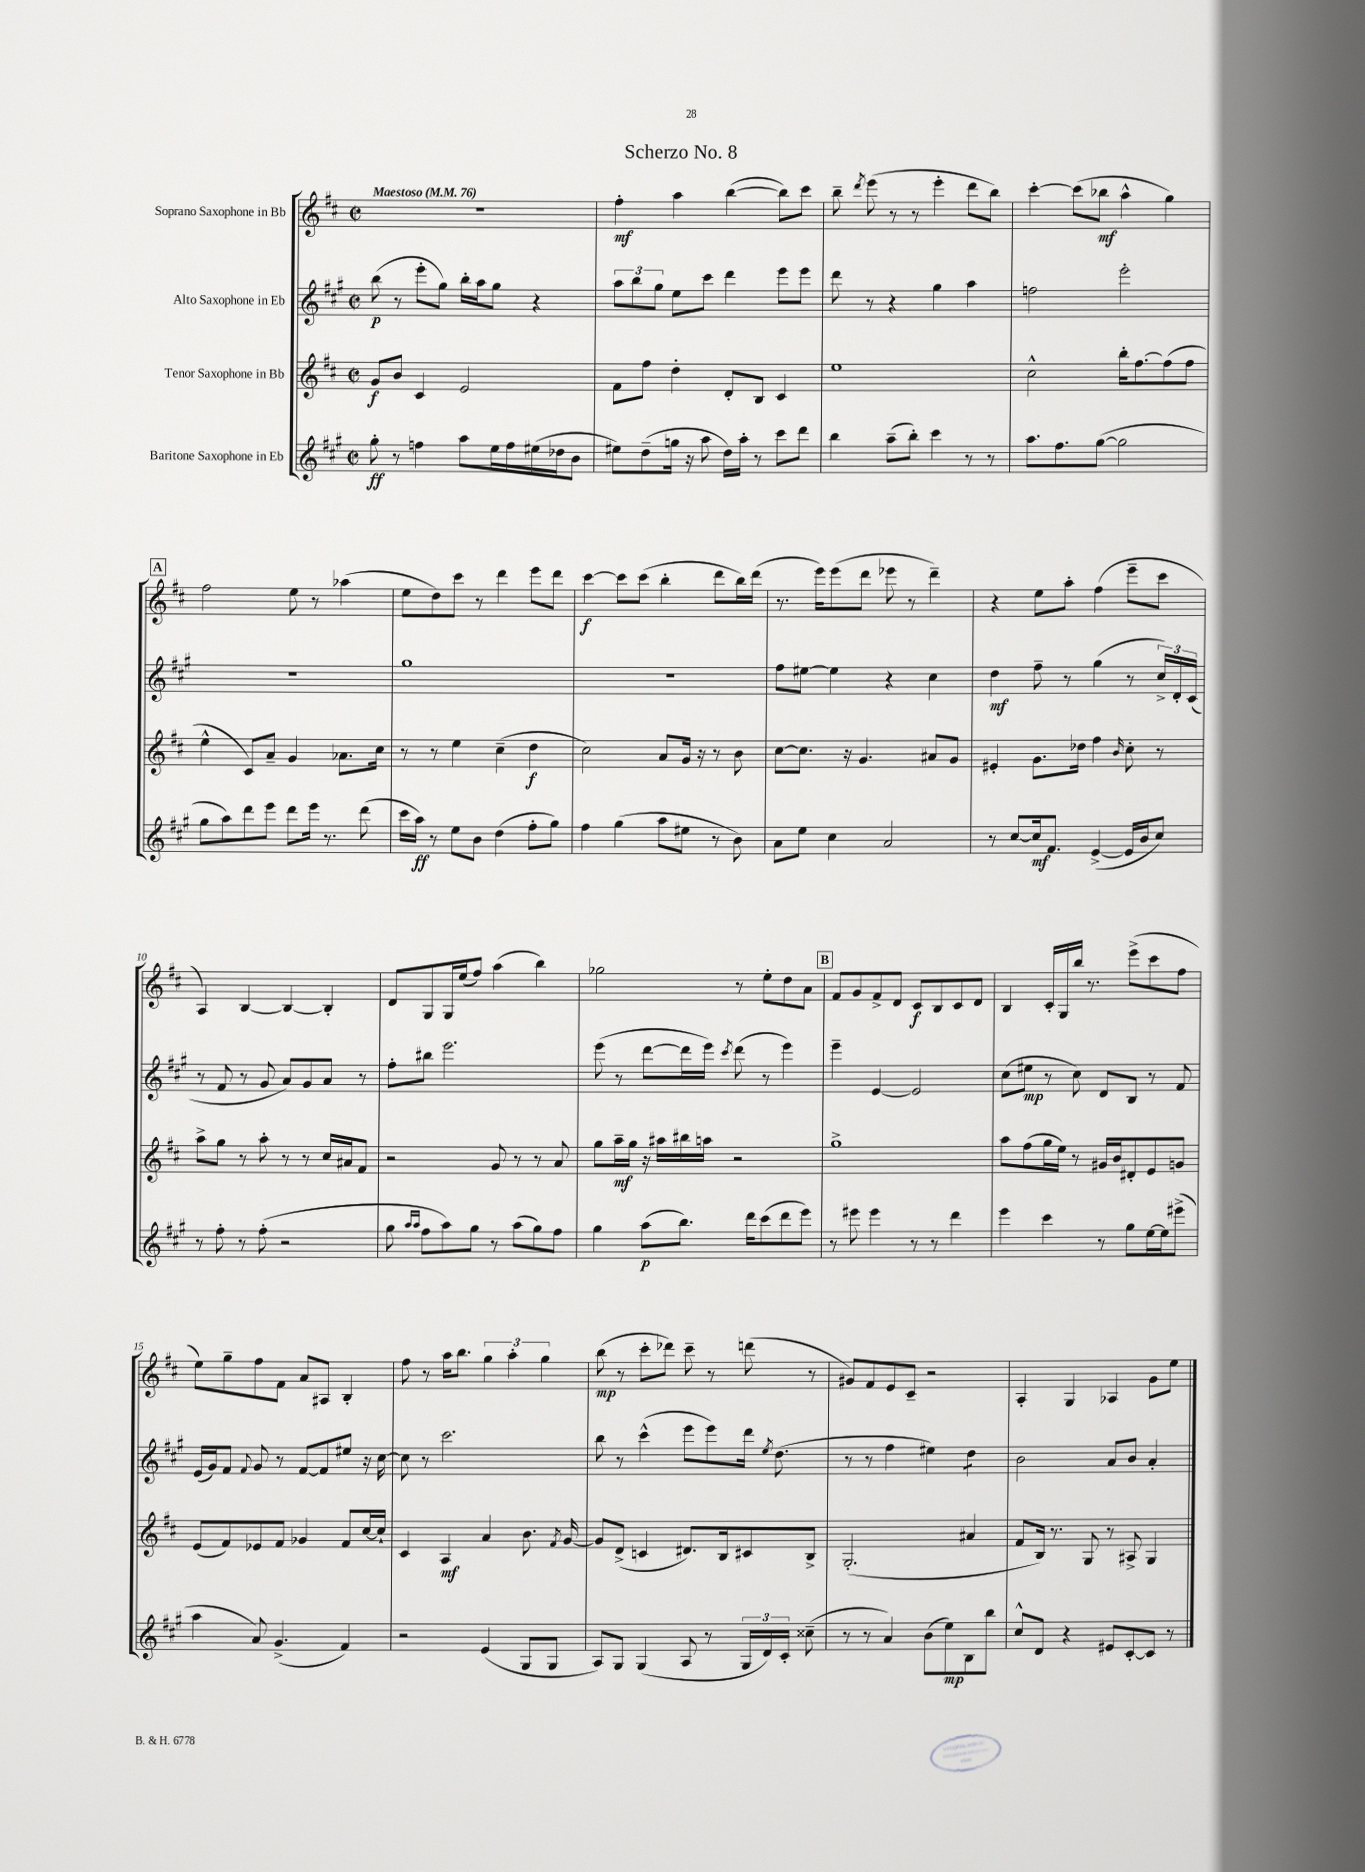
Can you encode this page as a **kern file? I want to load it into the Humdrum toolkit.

**kern	**kern	**kern	**kern
*staff4	*staff3	*staff2	*staff1
*clefG2	*clefG2	*clefG2	*clefG2
*k[f#c#g#]	*k[f#c#]	*k[f#c#g#]	*k[f#c#]
*M2/2	*M2/2	*M2/2	*M2/2
*met(c|)	*met(c|)	*met(c|)	*met(c|)
*MM76	*MM76	*MM76	*MM76
8gg#'	8g	(8bb	1r
8r	8b	8r	.
4ff	4c#	8eee'	.
.	.	8gg#)	.
8aa	2e	16bb'	.
.	.	16aa	.
16ee	.	8gg#	.
16ff	.	.	.
(16ee#	.	4r	.
16dd-	.	.	.
8b	.	.	.
=	=	=	=
8ee#)	8f#	12aa	4ff#'
.	.	12bb	.
(8dd~	8ff#	.	.
.	.	12gg#	.
16gg	4dd'	8ee	4aa
16r	.	.	.
8aa	.	8ccc#	.
16dd)	8d'	4ddd	([4bb
16aa'	.	.	.
8r	8B	.	.
8ccc#	4c#	8eee	8bb])
8ddd	.	8eee	8ccc#
=	=	=	=
4bb	1ee	8ddd	8bb~
.	.	.	8qddd
.	.	8r	(8eee
(8aa~	.	4r	8r
8bb')	.	.	8r
4ccc#	.	4gg#	4eee'
8r	.	4aa	8ddd
8r	.	.	8bb)
=	=	=	=
8.aa	2cc#^^	2ff	[4ccc#'
8.ff#	.	.	.
.	.	.	(8ccc#]
([8gg#	.	.	8bb-
2gg#]	16bb'	2eee'	4aa^^
.	[8.ff#	.	.
.	(8ff#]	.	4gg)
.	8ff#	.	.
=	=	=	=
8gg#	4ee^^	1r	2ff#
8aa)	.	.	.
8ddd	8c#)	.	.
8eee	8a~	.	.
8ddd	4g	.	8ee
16eee	.	.	8r
8.r	.	.	.
.	8.a-	.	(4aa-
(8ddd	.	.	.
.	16cc#	.	.
=	=	=	=
16ccc#	8r	1gg#	8ee
16aa)	.	.	.
8r	8r	.	8dd)
8ee	4ee	.	8ccc#
8b	.	.	8r
(4dd	(4cc#~	.	4ddd
8ff#'	4dd	.	8eee
8gg#)	.	.	8ddd
=	=	=	=
4ff#	2cc#)	1r	[4ccc#
(4gg#	.	.	8ccc#]
.	.	.	(8ccc#
8aa	8a	.	4bb'
8ee#	16g	.	.
.	16r	.	.
8r	8r	.	8ddd
8b)	8b	.	16bb)
.	.	.	(16ddd
=	=	=	=
8a	[8cc#	8ff#	8.r
8ee	8.cc#]	[8ee#	.
.	.	.	16eee)
4cc#	.	4ee#]	(8eee
.	16r	.	.
.	4.g	.	8ddd
2a	.	4r	8eee-
.	.	.	8r
.	8a#	4cc#	4ddd~)
.	8g	.	.
=	=	=	=
8r	4e#'	4dd	4r
[8cc#	.	.	.
16cc#]	8.g	8ff#~	8ee
8.f#	.	.	.
.	.	8r	8aa'
.	16dd-	.	.
([4e^	4ff#	(4gg#	(4ff#
.	16qqb	.	.
16e]	8cc#'	8r	8eee~
16b	.	.	.
8cc#)	8r	24cc#^)	8ccc#
.	.	24d'	.
.	.	(24c#	.
=	=	=	=
8r	8aa^	8r	4A)
8ff#'	8gg	8f#	.
8r	8r	8r	[4B
(8ff#'	8aa'	8g#	.
2r	8r	8a)	4B_
.	8r	8g#	.
.	16cc#	8a	4B']
.	16a#	.	.
.	8f#	8r	.
=	=	=	=
8gg#	2r	8ff#'	8d
16qqaa	.	.	.
16qqaa	.	.	.
8ff#	.	8bb#	8G
8aa)	.	2.eee	16G
.	.	.	(16ee
8gg#	.	.	8ff#)
8r	8g	.	(4aa
(8aa	8r	.	.
8gg#)	8r	.	4bb)
8ff#	8a	.	.
=	=	=	=
4gg#	8gg	(8eee	2gg-
.	16aa~	8r	.
.	16gg	.	.
(8aa	16r	[8ddd	.
.	16aa#	.	.
8.bb)	16bb#	16ddd]	.
.	16aa	16eee)	.
.	.	8qccc#	.
.	2r	(8ddd	8r
16ddd	.	.	.
(8ccc#	.	8r	8ee'
8ddd	.	4eee)	8dd
8eee)	.	.	8a
=	=	=	=
8r	1gg^	4eee~	8f#
8eee#	.	.	8g
4eee#	.	[4e	8f#^
.	.	.	8d
8r	.	2e]	8c#
8r	.	.	8B
4ddd	.	.	8c#
.	.	.	8d
=	=	=	=
4eee	8aa	(8cc#	4B
.	(8ff#	8ee#	.
4ccc#	16gg	8r	16c#'
.	16ee)	.	16G
.	8r	8cc#)	16bb
.	.	.	8.r
8r	16g#	8d	.
.	16b	.	.
8gg#	8d#'	8B	(8eee^
[16ee	8e	8r	8ccc#
16ee]	.	.	.
(8eee#^	8g	8f#	8ff#
=	=	=	=
4aa	(8e	(16e	8ee)
.	.	16g#)	.
.	8f#)	8f#	8gg~
.	.	8qqf#	.
8a)	8e-	8g#	8ff#
(4.g#^	8f#	8r	8f#
.	4g-	[8f#	8a
.	.	8f#]	8A#
4f#)	8f#	8ee#	4B'
.	[16cc#	16r	.
.	16cc#`]	[16cc#	.
=	=	=	=
2r	4c#	8cc#]	8ff#
.	.	8r	8r
.	4A	2.ccc#	16aa
.	.	.	8.bb
(4e	4a	.	6gg
.	.	.	6aa'
8G#	8.b	.	.
.	.	.	6gg
8G#	.	.	.
.	8qf#	.	.
.	[16g	.	.
=	=	=	=
8A)	8g]	8bb	(8bb
8G#	(8d^	8r	8r
(4G#	4c	(4ccc#^^	8ccc#'
.	.	.	8ddd-)
8A	8.d#)	8eee	8ccc#~
8r	.	8eee)	8r
.	16B	.	.
24G#	8c#	16ddd	(8ddd
24d)	.	.	.
.	.	8qee	.
.	.	(8.dd	.
24c#'	.	.	.
(8cc##~	8B^	.	8r
=	=	=	=
8r	(2.G'	8r	8g#)
8r	.	8r	8f#
4a)	.	4ff#	8e
.	.	.	8c#~
(8b	.	4ee#)	2r
8ee)	.	.	.
8B	4a#	4dd	.
8bb	.	.	.
=	=	=	=
8cc#^^	8f#	2b	4A'
8d	16B)	.	.
.	8.r	.	.
4r	.	.	4G
.	8G	.	.
8e#	8r	8a	4A-
[8c#'	8A#^	8b	.
8c#]	4G	4a'	8g
8r	.	.	8ee
==	==	==	==
*-	*-	*-	*-
